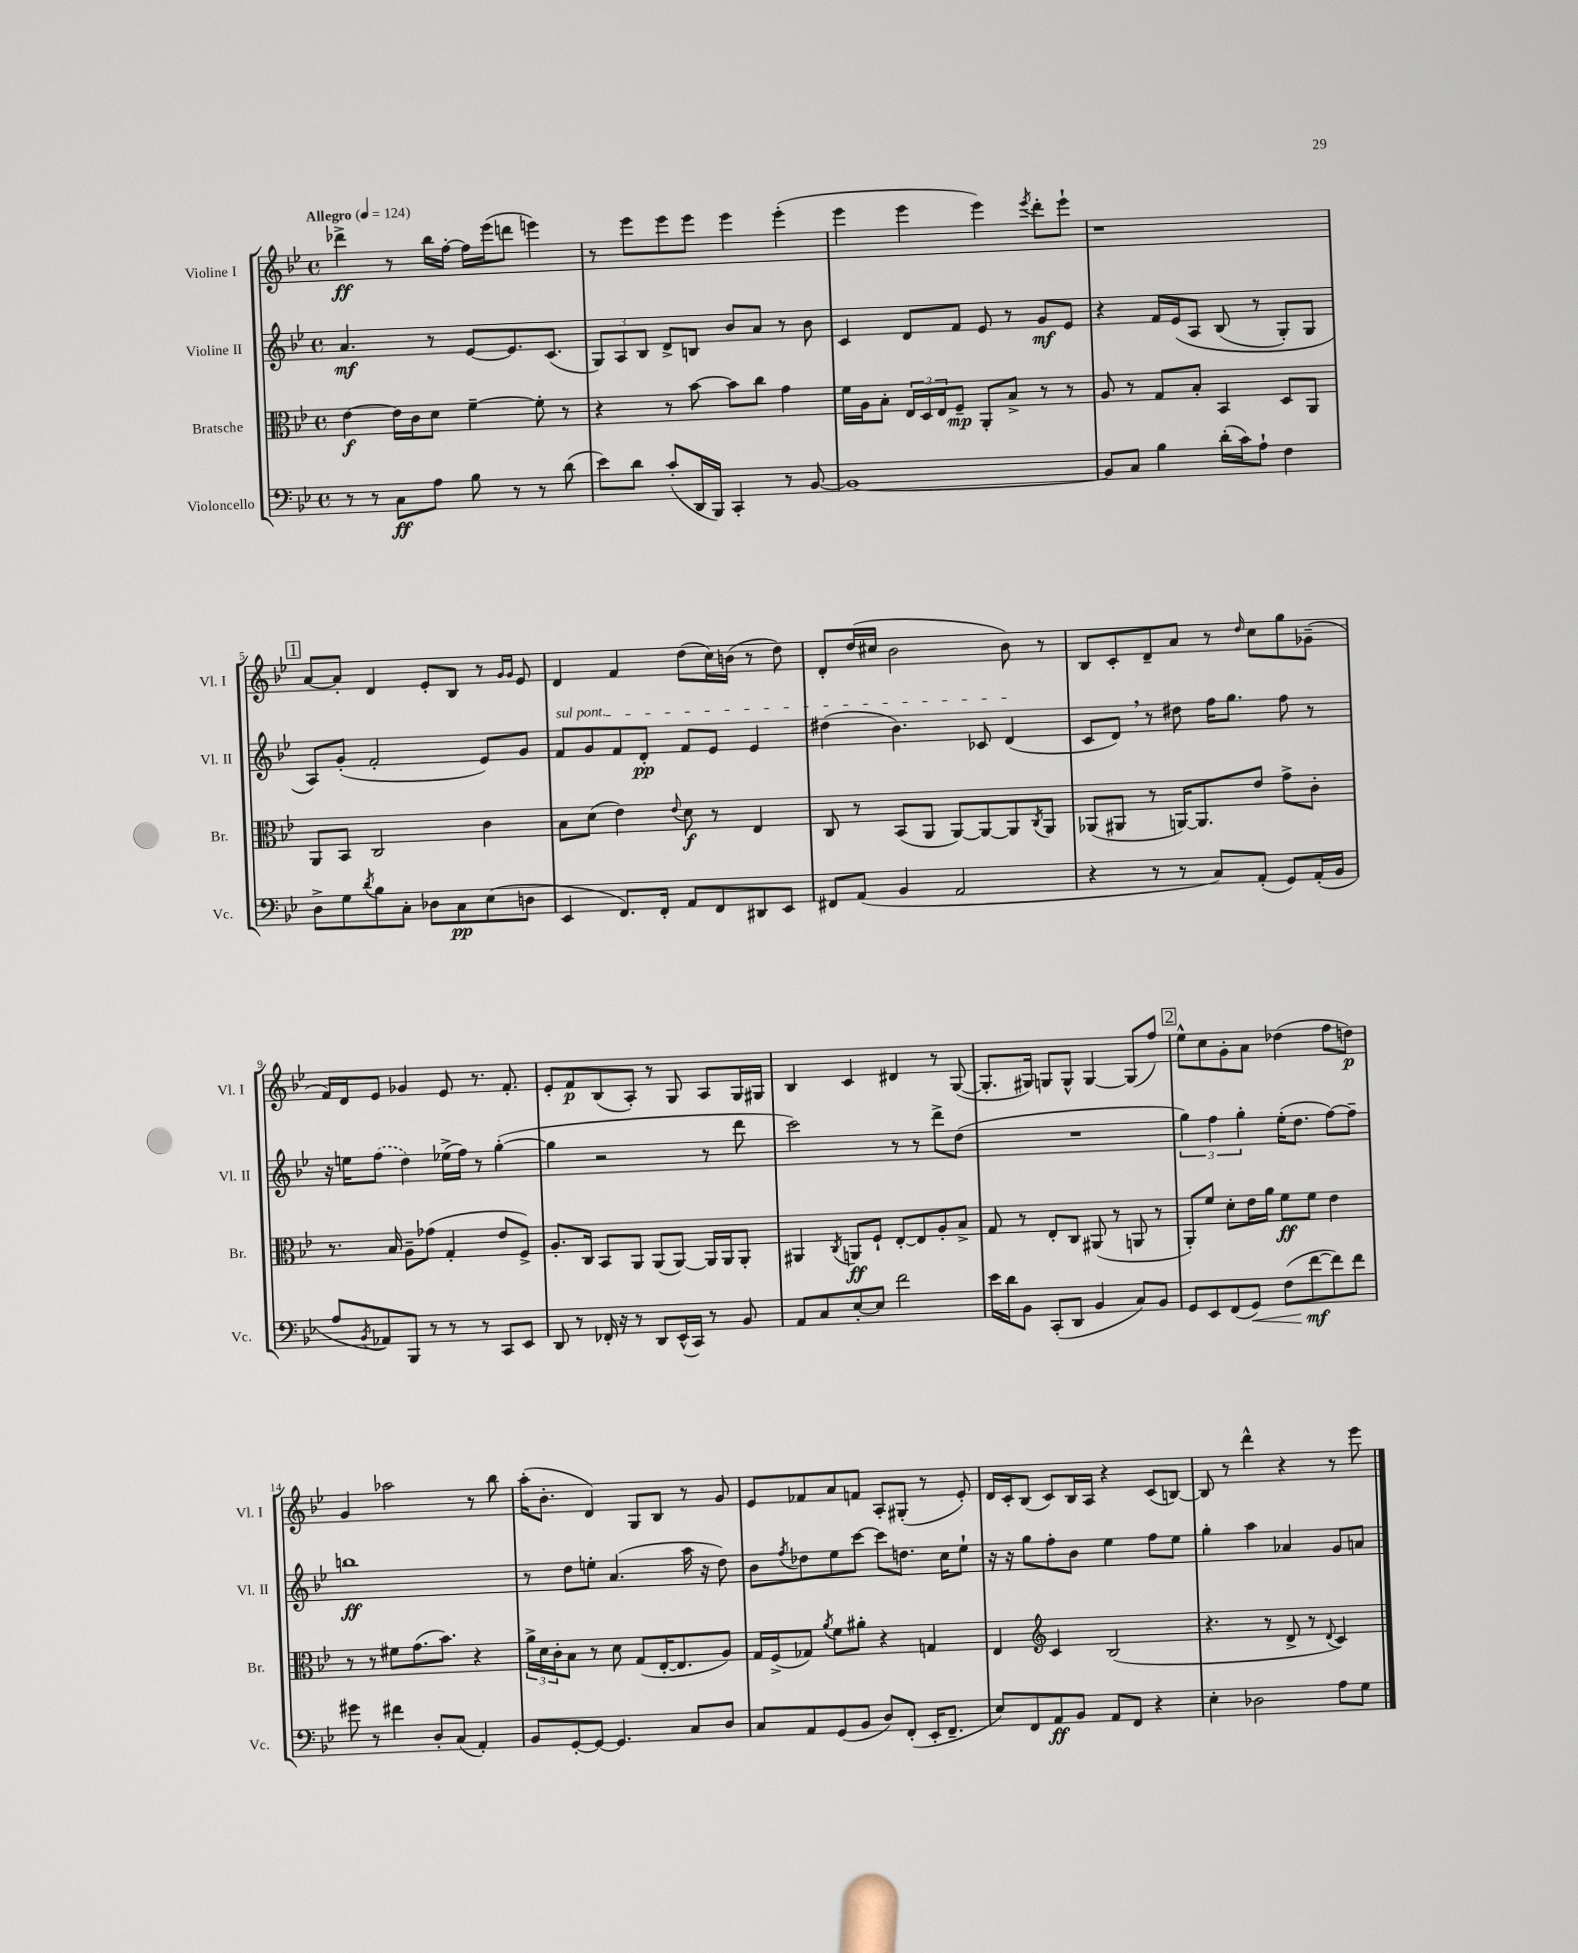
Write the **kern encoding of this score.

**kern	**kern	**kern	**kern
*staff4	*staff3	*staff2	*staff1
*clefF4	*clefC3	*clefG2	*clefG2
*k[b-e-]	*k[b-e-]	*k[b-e-]	*k[b-e-]
*M4/4	*M4/4	*M4/4	*M4/4
*met(c)	*met(c)	*met(c)	*met(c)
*MM124	*MM124	*MM124	*MM124
8r	[4e-	4.a	4ddd-^
8r	.	.	.
8C	16e-]	.	8r
.	16c	.	.
8A	8d	8r	16bb-
.	.	.	[16ff'
8B-	[4f~	[8e-	16ff]
.	.	.	(16eee-
8r	.	8.e-]	8ddd
8r	8f']	.	4eee)
.	.	(8.c	.
(8d	8r	.	.
=	=	=	=
8e-)	4r	12G)	8r
.	.	12A	.
8d	.	.	8eee-
.	.	12B-	.
(8c'	8r	8d^	8eee-
16DD	[8b-	8B	8eee-
16BBB-)	.	.	.
4CC'	8b-]	8b-	4eee-
.	8cc	8a	.
8r	4g	8r	(4eee-'
[8BB-	.	8b-	.
=	=	=	=
1BB-_	16f	4c	4eee-
.	16A	.	.
.	8B-'	.	.
.	24E-	8d	4eee-
.	24D	.	.
.	24E-	.	.
.	8F~	8f	.
.	8AA'	8e-	4eee-)
.	8B-^	8r	.
.	.	.	8qeee-
.	8r	8g	8ddd'
.	8r	8e-	8eee-`
=	=	=	=
8BB-]	8A	4r	1r
8C	8r	.	.
4B-	8G	16f	.
.	.	&(16e-	.
.	8B-'	8A	.
(16d'	4BB-	(8B-	.
16c)	.	.	.
8A`	.	8r	.
4F	8D	8G')	.
.	8AA	8G	.
=	=	=	=
8D^	8AA	8A&)	[8a
8G	8BB-	(8g'	8a']
8qd	.	.	.
8B-	2C	2f'	4d
8C'	.	.	.
8D-	.	.	8e-'
8C	.	.	8B-
(8E-	4c	8e-)	8r
.	.	.	16qqg
.	.	.	16qqg
8D	.	8g	8e-
=	=	=	=
4EE-	8B-	8f	4d
.	(8d	8g	.
8.FF)	4e-)	8f	4f
.	.	8d'	.
16FF'	.	.	.
.	8qqe-	.	.
8AA	8d	8f	(8dd
8FF	8r	8e-	16cc)
.	.	.	(16b
8DD#	4E-	4e-	8r
8EE-	.	.	8dd)
=	=	=	=
8FF#	8C	(4dd#	8d'
(8AA	8r	.	(16dd
.	.	.	16cc#
4BB-	(8BB-	4.b-)	2b-
.	8AA	.	.
2AA	[8AA)	.	.
.	8AA_	8c-	.
.	8AA]	(4d	8b-)
.	8qC	.	.
.	8AA	.	8r
=	=	=	=
4r	(8AA-	8c	8B-
.	8AA#	8d)	8c'
8r	8r	8r	8d~
8r	[16AA)	8dd#	8a
.	8.AA]	.	.
8C)	.	16ff	8r
.	.	8.gg	.
.	.	.	16qqdd
(8AA'	8e-	.	8cc
8GG)	8g^	8ff	8gg
(16AA'	8c'	8r	(8g-~
16BB-	.	.	.
=	=	=	=
8A	8.r	16r	16f)
.	.	16ee	16d
8qBB-	.	.	.
8AA-)	.	(8ff	8e-
.	16B-	.	.
8BBB-	8A~	4dd)	4g-
8r	(8g-	.	.
8r	4G'	(16ee-^	8e-
.	.	16ff)	.
8r	.	8r	8.r
8CC	8e-	([4gg'	.
.	.	.	8.f'
8EE-	8F^)	.	.
=	=	=	=
8DD	8.A'	4gg]	8e-'
8r	.	.	8f
.	16C	.	.
16FF-'	8BB-	2r	(8B-
16r	.	.	.
8r	8AA	.	8A')
8DD	(8AA	.	8r
(16EE-^^	[8AA)	.	8G
16CC)	.	.	.
8r	16AA]	8r	8A
.	16AA	.	.
8BB-	8AA'	8ddd	16G
.	.	.	16G#
=	=	=	=
8AA	4AA#	2ccc)	4B-
8C	.	.	.
.	8qC	.	.
[8E-'	8AA	.	4c
8E-]	8F`	.	.
2f	[8E-'	8r	4d#
.	8E-]	8r	.
.	8A'	8ddd^	8r
.	8B-^	(8dd	([8G
=	=	=	=
16e-	8G	1r	8.G']
16d	.	.	.
8BB-	8r	.	.
.	.	.	16G#)
(8CC'	8E-'	.	8G
8DD	8C	.	8G^^
4BB-	(8AA#	.	[4G
.	8r	.	.
8C)	8AA	.	(8G]
8BB-	8r	.	8ff)
=	=	=	=
8GG	8AA')	6gg)	8ee-^^
8EE-	8f	.	8cc
.	.	6ff	.
(8FF	8d'	.	8g'
.	.	6gg'	.
8GG)	16e-	.	8a
.	16a	.	.
(8F	8f	(16ee-'	(4dd-
.	.	8.dd	.
[8f	8f	.	.
8f])	4e-	[8ff)	8ff
8f	.	8ff~]	8dd)
=	=	=	=
8g#	8r	1bb	4g
8r	8r	.	.
4f#	8f#	.	2aa-
.	(8.g	.	.
8D'	.	.	.
.	8.b-)	.	.
(8C	.	.	.
4AA')	4r	.	8r
.	.	.	8bb-
=	=	=	=
8BB-	24a^	8r	(16aa'
.	24d	.	.
.	.	.	8.b-'
.	24c'	.	.
[8GG'	8B-	8dd	.
8GG_	8r	8ee'	4d)
4.GG]	8d	(4.a	.
.	(8G	.	8G
.	[16E-'	.	8B-
.	8.E-]	.	.
8C	.	16aa	8r
.	.	16r	.
8D	8A)	8dd)	8g
=	=	=	=
8C	16G	8b-	8e-
.	(16F^	.	.
.	.	8qff	.
8AA	8G-)	8dd-	8f-
.	8qa	.	.
(8GG	8f	8ee-	8a
8BB-	8a#'	[8ccc	8f
8D)	4r	8ccc]	8A'
(8FF'	.	8.dd	(8G#'
16EE-'	4G	.	8r
8.FF~	.	16cc	.
.	.	8ee-`	8e-')
=	=	=	=
8E-)	4E-	16r	16d
.	.	16r	16c'
8FF	.	8gg	(8B-
*	*clefG2	*	*
8AA	4c	8ff'	8c)
8BB-	.	8b-	16B-
.	.	.	16A
8AA	(2B-	4ee-	4r
8FF	.	.	.
4r	.	8ff	(8c
.	.	8ee-	[8B)
=	=	=	=
4E-'	4.r	4gg'	8B]
.	.	.	8r
2D-	.	4aa	4ddd^^
.	8r	.	.
.	8d^	4a-	4r
.	8r	.	.
.	8qqd	.	.
8A	4c)	8g	8r
8G	.	8a	8eee-
==	==	==	==
*-	*-	*-	*-
